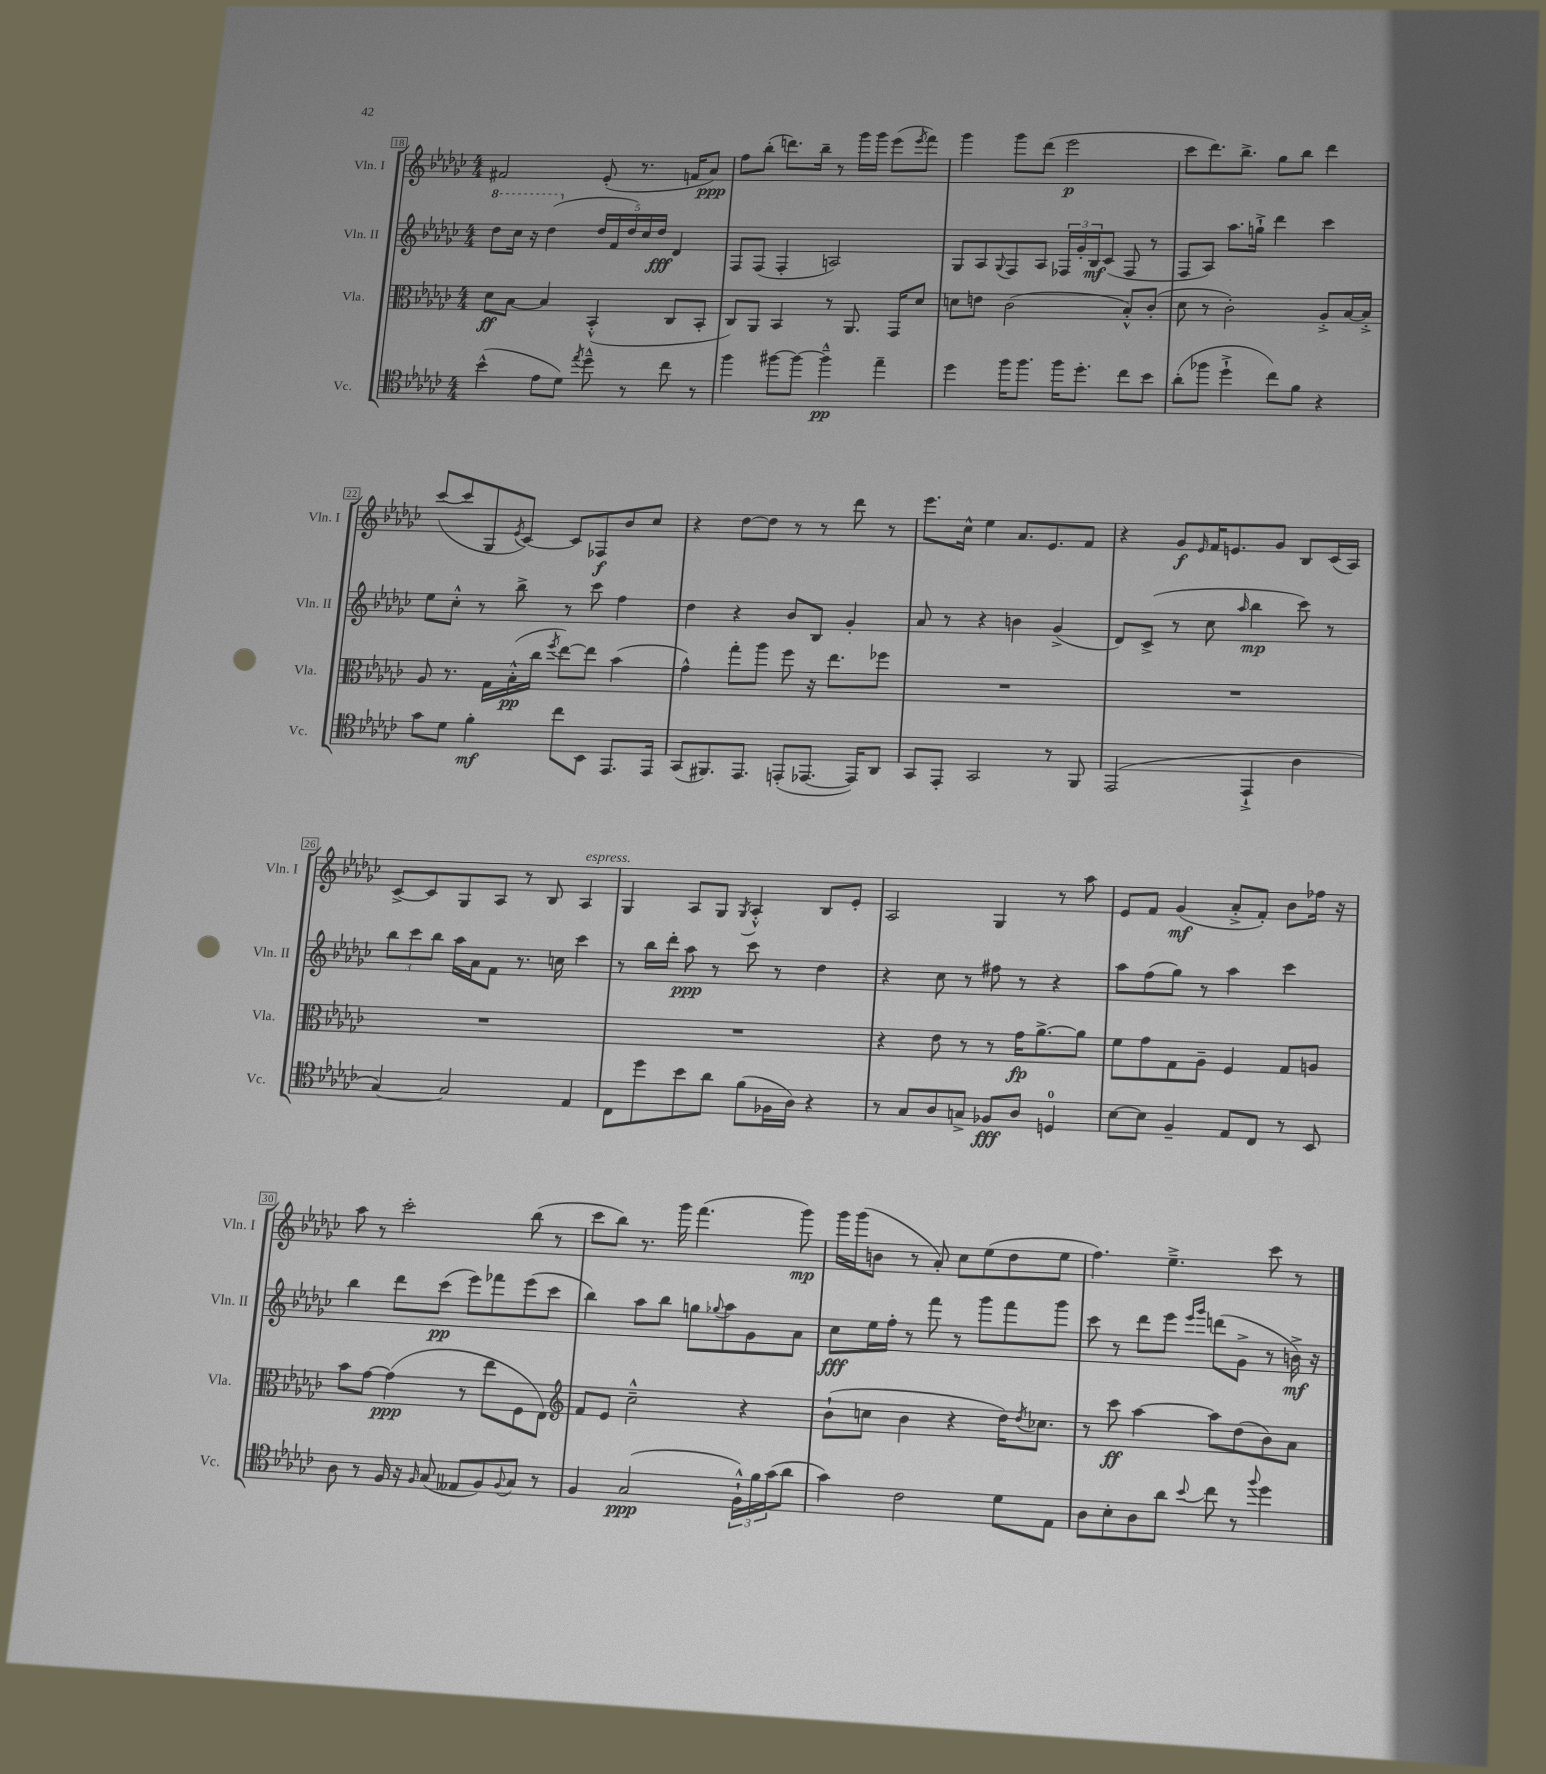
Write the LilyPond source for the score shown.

<<
\new StaffGroup <<
\new Staff = "s0" \with { instrumentName = "Vln. I" shortInstrumentName = "Vln. I" } {
    \clef treble \key ges \major \numericTimeSignature \time 4/4
    fis'2 ees'8-.( r8. f'16 aes'8\ppp) |
    f''8 bes''8-.( d'''8.) bes''16-- r8 ges'''16 ges'''16 ees'''8( \acciaccatura { ees'''8 } f'''8) |
    ges'''4 ges'''8 des'''8( ees'''2\p |
    ces'''8 des'''8.) bes''8.-> ges''8 bes''8 des'''4 |
    ces'''8~( ces'''8 ges8 \acciaccatura { ees'8 } ces'8~) ces'8 fes8\f bes'8 ces''8 |
    r4 des''8~ des''8 r8 r8 des'''8 r8 |
    ees'''8. ces''16-^ ees''4 aes'8. ees'8. f'8 |
    r4 ges'8\f \grace { ees'16 } f'16 e'8. ges'8 bes8 ces'16( aes16) |
    ces'8~-> ces'8 ges8 aes8 r8 bes8 aes4^\markup { \italic "espress." } |
    ges4 aes8 ges8 \acciaccatura { ges8 } aes4-.-^ bes8 ees'8-. |
    aes2 ges4 r8 aes''8 |
    ees'8 f'8 ges'4\mf( aes'8-.-> f'8-.) bes'8 fes''16 r16 |
    aes''8 r8 ces'''2-. bes''8( r8 |
    ces'''8 bes''8) r8. ges'''16 f'''4.( ges'''8\mp) |
    ges'''16 ges'''16( b'8 r8 aes'8-.) ces''8 ees''8( des''8 ees''8 |
    f''4.) ees''4.---> ces'''8 r8 \bar "|." |
}
\new Staff = "s1" \with { instrumentName = "Vln. II" shortInstrumentName = "Vln. II" } {
    \clef treble \key ges \major \numericTimeSignature \time 4/4
    \ottava #1 des'''8 ces'''16 r16 des'''4( \ottava #0 \tuplet 5/4 { des''16 f'16 des''16) ces''16 des''16\fff } des'4 |
    f8 f8( f4-. a2) |
    ges8 aes8 \appoggiatura { ges8 } f8 aes8 \tuplet 3/2 { fes16 ges'16-. bes16\mf } ces'8( fes8 r8 |
    f8 aes8) aes''8. g''16-!-> des'''4 ces'''4 |
    ees''8 ces''8-.-^ r8 bes''8-> r8 ces'''8 f''4 |
    des''4 r4 bes'8 bes8 ges'4-. |
    aes'8 r8 r4 b'4 ges'4->( |
    des'8) ces'8->( r8 ces''8 \grace { aes''16 } bes''4\mp ces'''8) r8 |
    \tuplet 3/2 { bes''8 ces'''8 bes''8 } aes''16 aes'16 f'8 r8. c''16 ces'''4 |
    r8 bes''16 des'''16-. aes''8\ppp r8 ces'''8 r8 des''4 |
    r4 ces''8 r8 fis''8 r8 r4 |
    aes''8 f''8( ges''8) r8 aes''4 ces'''4 |
    bes''4 des'''8 ces'''8\pp( ees'''8) fes'''8 ees'''8( ces'''8 |
    bes''4) aes''8 bes''8 g''8 \appoggiatura { ges''8 } aes''8 ges'8 aes'8 |
    ces''8\fff ees''16 f''16-. r8 f'''8 r8 ges'''8 f'''8 ges'''8 |
    ces'''8 r8 des'''8 ees'''8 \grace { ees'''16 ges'''16 } d'''8( ges'8-> r8 b'16->\mf) r16 \bar "|." |
}
\new Staff = "s2" \with { instrumentName = "Vla." shortInstrumentName = "Vla." } {
    \clef alto \key ges \major \numericTimeSignature \time 4/4
    des'8\ff bes8~ bes4 bes,4-.-^( ces8 bes,8-. |
    ces8) aes,8 bes,4 r8 aes,8. ges,16 des'8 |
    d'8 e'8 ces'2( bes8-.-^) ces'8-.( |
    des'8 r8 ces'2-.) aes8-.-> bes16~ bes16-.-> |
    aes8 r8. ges16 bes16-.-^\pp( ces''16 \acciaccatura { f''8 } ees''8~) ees''8 bes'4( |
    ges'4-^) ges''8-. aes''8 f''8 r16 ees''8. fes''8 |
    R1 |
    R1 |
    R1 |
    R1 |
    r4 ees'8 r8 r8 ges'16\fp aes'8.~-> aes'8 |
    f'8 ges'8 ges8 aes8-- f4 ges8 a8 |
    bes'8 ges'8~ ges'4\ppp( r8 ees''8 f8 ees8) |
    \clef treble f'8 ees'8 ces''2---^ r4 |
    bes'8-!( c''8 bes'4 r4 des''16) \acciaccatura { des''8 } ces''8. |
    r8 ces'''8\ff aes''4~ aes''8 des''8( bes'8) aes'8 \bar "|." |
}
\new Staff = "s3" \with { instrumentName = "Vc." shortInstrumentName = "Vc." } {
    \clef tenor \key ges \major \numericTimeSignature \time 4/4
    bes'4-^( ees'8 des'8) \acciaccatura { ees''8 } des''8---^ r8 ces''8 r8 |
    f''4 fis''8~ fis''8~ fis''4---^\pp ees''4-- |
    des''4 f''16 f''8. f''16 des''8.-. ces''8 bes'8 |
    aes'8-.( fes''8 des''4-!-> ces''8) f'8 r4 |
    ges'8 des'8 f'4-.\mf ces''8 bes,8 ees,8. ees,16 |
    ges,8( fis,8.) ees,8. e,8-.( ees,8.~ ees,16) aes,8 |
    ges,8 ees,8-. ges,2 r8 f,8 |
    ees,2( ees,4-!-> aes4 |
    ges4~) ges2 ees4 |
    ces8 des''8 bes'8 aes'8 f'8( fes16 aes16) r4 |
    r8 ges8 aes8 g8-> fes8\fff aes8 d4-0 |
    bes8~ bes8 f4-- ees8 ces8 r8 bes,8 |
    aes8 r8 f16 r16 \grace { f16 } ges8( eeses8 f8) \appoggiatura { f8 } ges8 r8 |
    f4 ges2\ppp( \tuplet 3/2 { f16-!-^) f'16 ges'16( } aes'8 |
    ges'4) ces'2 des'8 ees8 |
    aes8 bes8-. aes8 aes'8 \appoggiatura { bes'8 } ces''8 r8 \appoggiatura { f''8 } des''4 \bar "|." |
}
>>
>>
\layout { \context { \Score currentBarNumber = #18 \override BarNumber.stencil = #(make-stencil-boxer 0.1 0.3 ly:text-interface::print) } }
